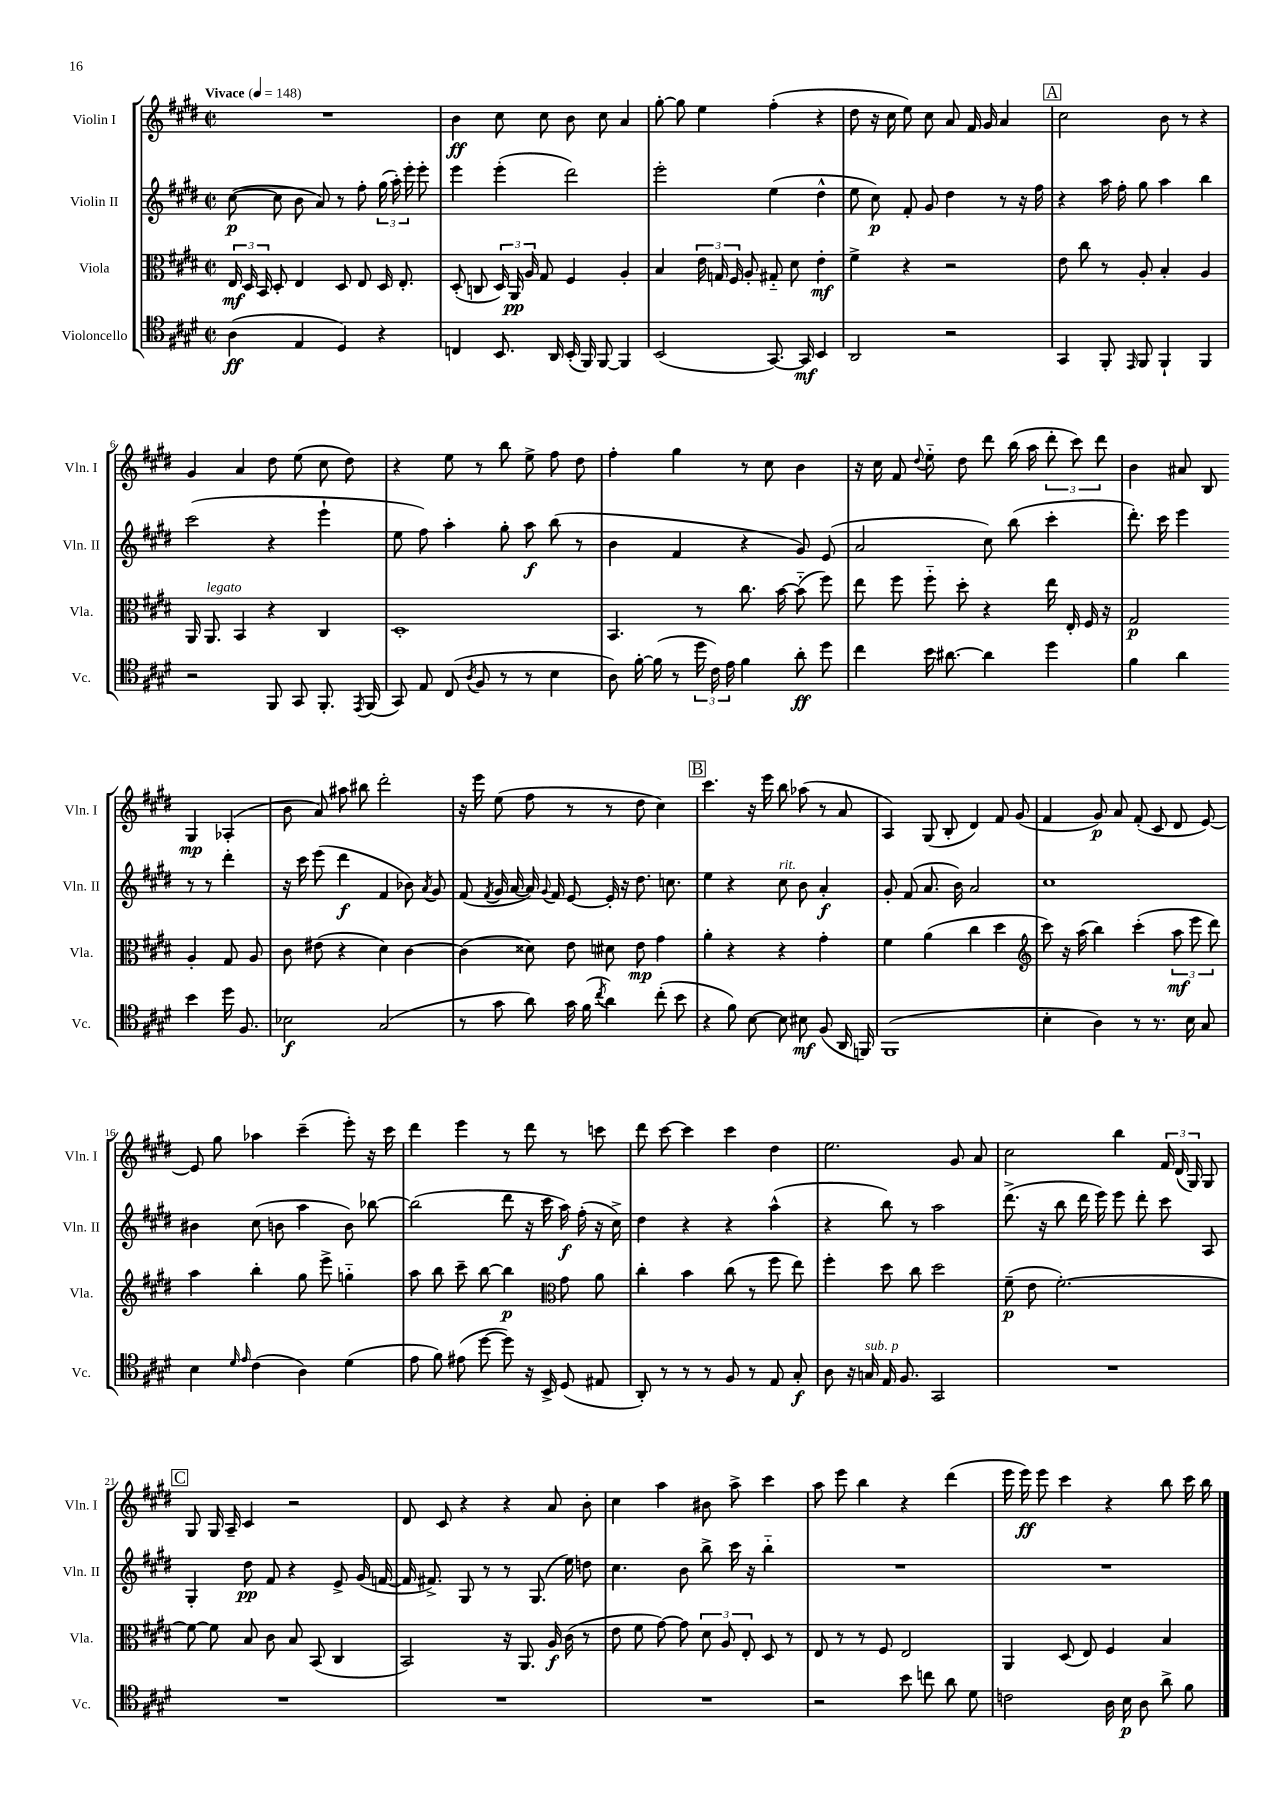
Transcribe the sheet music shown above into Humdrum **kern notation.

**kern	**kern	**kern	**kern
*staff4	*staff3	*staff2	*staff1
*clefC4	*clefC3	*clefG2	*clefG2
*k[f#c#g#d#]	*k[f#c#g#d#]	*k[f#c#g#d#]	*k[f#c#g#d#]
*M2/2	*M2/2	*M2/2	*M2/2
*met(c|)	*met(c|)	*met(c|)	*met(c|)
*MM148	*MM148	*MM148	*MM148
(4A\	24E/	([8cc#\	1r
.	24D#/	.	.
.	24BB/	.	.
.	8D#'/	8cc#\]	.
4E/	4E/	8b\	.
.	.	8a/)	.
4D#/)	8D#/	8r	.
.	8E/	8ff#'\	.
4r	16D#/	(24gg#\	.
.	.	24aa'\)	.
.	8.E'/	.	.
.	.	24eee'\	.
.	.	8eee'\	.
=	=	=	=
4C/	(8D#'/	4eee\	4b\
.	8C/	.	.
8.BB/	24D#/)	(4eee'\	8cc#\
.	24AA/	.	.
.	24A/	.	.
.	8G#/	.	8cc#\
16AA/	.	.	.
(16BB'/	4F#/	2ddd#\)	8b\
16FF#/)	.	.	.
[8FF#/	.	.	8cc#\
4FF#/]	4A'/	.	4a/
=	=	=	=
(2BB/	4B/	2eee'\	[8gg#'\
.	.	.	8gg#\]
.	24e\	.	4ee\
.	24G/	.	.
.	24F#/	.	.
.	8A'/	.	.
[8.GG#/)	8G#'~/	(4ee\	(4ff#'\
.	8d#\	.	.
16GG#/]	.	.	.
4BB/	4e'\	4dd#^^\	4r
=	=	=	=
2AA/	4f#^\	8ee\	8dd#\
.	.	8cc#\)	16r
.	.	.	16cc#\
.	4r	8f#'/	8ee\)
.	.	8g#/	8cc#\
2r	2r	4dd#\	8a/
.	.	.	16f#/
.	.	.	16g#/
.	.	8r	4a/
.	.	16r	.
.	.	16ff#\	.
=	=	=	=
4GG#/	8e\	4r	2cc#\
.	8cc#\	.	.
8FF#'/	8r	16aa\	.
.	.	16ff#'\	.
16qqEE/	.	.	.
8FF#/	8A'/	8gg#\	.
4FF#`/	4B'/	4aa\	8b\
.	.	.	8r
4FF#/	4A/	4bb\	4r
=	=	=	=
2r	16AA/	(2ccc#\	4g#/
.	8.AA/	.	.
.	4BB/	.	4a/
8FF#/	4r	4r	8dd#\
8GG#/	.	.	(8ee\
8.FF#'/	4C#/	4eee`\	8cc#\
.	.	.	8dd#\)
8qEE/	.	.	.
(16FF#/	.	.	.
=	=	=	=
8GG#/)	1D#'	8ee\	4r
8E/	.	8ff#\)	.
(8C#/	.	4aa'\	8ee\
8qA/	.	.	.
8F#/	.	.	8r
8r	.	8gg#'\	8bb\
8r	.	8aa\	8ee^\
4B\	.	(8bb\	8ff#\
.	.	8r	8dd#\
=	=	=	=
8A\)	4.BB/	4b\	4ff#'\
[16f#'\	.	.	.
(16f#\]	.	.	.
8r	.	4f#/	4gg#\
24dd#\	8r	.	.
24c#\)	.	.	.
24e\	.	.	.
4f#\	8.cc#\	4r	8r
.	.	.	8cc#\
.	[16b\	.	.
8a'\	(8b'~\]	8g#/)	4b\
8dd#\	8ff#\)	(8e/	.
=	=	=	=
4cc#\	8ee\	2a/	16r
.	.	.	16cc#\
.	8ff#\	.	8f#/
.	.	.	8qqdd#/
16b\	8ff#'~\	.	8ee'~\
[8.a#\	.	.	.
.	8dd#'\	.	8dd#\
4a#\]	4r	8cc#\)	8ddd#\
.	.	(8bb\	(16bb\
.	.	.	16aa\
4dd#\	16ee\	4ccc#'\	12ddd#'\
.	16E'/	.	.
.	.	.	12ccc#\)
.	16F#/	.	.
.	.	.	12ddd#\
.	16r	.	.
=	=	=	=
4f#\	2G#/	8.ddd#'\)	4b\
.	.	16ccc#\	.
4a\	.	4eee\	8a#/
.	.	.	8B/
4b\	4A'/	8r	4G#/
.	.	8r	.
16dd#\	8G#/	4ddd#'\	(4A-'/
8.F#/	.	.	.
.	8A/	.	.
=	=	=	=
2B-\	8c#\	16r	8b\
.	.	16ccc#\	.
.	(8e#\	(8eee\	8a/)
.	4r	4ddd#\	8aa#\
.	.	.	8bb#\
(2G#/	4d#\)	4f#/	2ddd#'\
.	[4c#\	8b-\)	.
.	.	8qa/	.
.	.	8g#/	.
=	=	=	=
8r	(4c#\]	(8f#/	16r
.	.	.	16eee\
.	.	8qf#/	.
8g#\	.	16g#/	(8ee\
.	.	[16a/	.
8a\)	8d##\)	16a/])	8ff#\
.	.	8qqg#/	.
.	.	16f#/	.
16g#\	8e\	[8e/	8r
(16f#\	.	.	.
8qcc#/	.	.	.
4a\)	8d#\	16e'/]	8r
.	.	16r	.
.	8e\	8.dd#\	8dd#\
(8cc#'\	4g#\	.	4cc#\)
.	.	8.cc\	.
8b\	.	.	.
=	=	=	=
4r	4a'\	4ee\	4.ccc#\
8f#\)	4r	4r	.
[8B\	.	.	16r
.	.	.	16eee\
8B\]	4r	8cc#\	8bb\
8B#\	.	8b\	(8aa-\
(8F#/	4g#'\	4a'/	8r
16AA/	.	.	8a/
16FF/)	.	.	.
=	=	=	=
(1FF#	4f#\	8g#'/	4A/)
.	.	(8f#/	.
.	(4a\	8.a/	(8G#/
.	.	.	8B'/
.	.	16b\)	.
.	4cc#\	2a/	4d#/)
.	4dd#\	.	8f#/
.	.	.	(8g#/
=	=	=	=
*	*clefG2	*	*
4B'\	8ccc#\)	1cc#	4f#/
.	16r	.	.
.	(16aa\	.	.
4A\)	4bb\)	.	8g#/)
.	.	.	8a/
8r	(4ccc#'\	.	(8f#'/
8.r	.	.	8c#/
.	12aa\	.	8d#/
16B\	.	.	.
.	12eee\	.	.
8G#/	.	.	[8e/)
.	12ddd#\)	.	.
=	=	=	=
4B\	4aa\	4b#\	8e/]
.	.	.	8gg#\
16qqd#/	.	.	.
16qqe/	.	.	.
(4c#\	4bb'\	(8cc#\	4aa-\
.	.	8b\	.
4A\)	8gg#\	4aa\	(4ccc#~\
.	8eee^\	.	.
(4d#\	4gg'~\	8b\)	8eee'\)
.	.	[8bb-\	16r
.	.	.	16ccc#\
=	=	=	=
8e\	8aa\	(2bb-\]	4ddd#\
8f#\)	8bb\	.	.
(8e#\	8ccc#~\	.	4eee\
[8dd#\	[8bb\	.	.
8dd#\])	4bb\]	8ddd#\	8r
16r	.	16r	8ddd#\
16BB^/	.	16ccc#\	.
*	*clefC3	*	*
(8D#/	8g#\	16aa\)	8r
.	.	(16ff#'\	.
8E#/	8a\	16r	8ccc\
.	.	16cc#^\)	.
=	=	=	=
8AA'/)	4cc#'\	4dd#\	8ddd#\
8r	.	.	[8ccc#\
8r	4b\	4r	4ccc#\]
8r	.	.	.
8F#/	(8cc#\	4r	4ccc#\
8r	8r	.	.
8E/	8ff#\	(4aa^^\	4dd#\
8G#'/	8ee\)	.	.
=	=	=	=
8A\	4ff#'\	4r	2.ee\
16r	.	.	.
16G/	.	.	.
16E/	8dd#\	8bb\)	.
8.F#/	.	.	.
.	8cc#\	8r	.
2GG#/	2dd#\	2aa\	.
.	.	.	8g#/
.	.	.	8a/
=	=	=	=
1r	(8f#~\	(8.ddd#^\	2cc#\
.	8e\	.	.
.	.	16r	.
.	[2.f#'\)	8bb\	.
.	.	16ddd#\	.
.	.	16eee\)	.
.	.	8eee\	4bb\
.	.	8ddd#'\	.
.	.	8ccc#\	24f#/
.	.	.	(24d#/
.	.	.	24G#/)
.	.	8A/	8G#/
=	=	=	=
1r	8f#\_	4G#'/	8G#/
.	8f#\]	.	16G#/
.	.	.	16A~/
.	8B/	8dd#\	4c#/
.	8c#\	8f#/	.
.	8B/	4r	2r
.	(8BB/	.	.
.	4C#/	8e^/	.
.	.	(16g#/	.
.	.	[16f/	.
=	=	=	=
1r	2BB/)	16f/]	8d#/
.	.	8.f#^/)	.
.	.	.	8c#/
.	.	8G#/	4r
.	.	8r	.
.	16r	8r	4r
.	8.AA/	.	.
.	.	(8.G#/	.
.	16A/	.	8a/
.	(16c#\	16ee\)	.
.	8r	8dd\	8b'\
=	=	=	=
1r	8e\	4.cc#\	4cc#\
.	8f#\	.	.
.	[8g#\)	.	4aa\
.	8g#\]	8b\	.
.	12d#\	8bb^\	8b#\
.	12A/	.	.
.	.	16ccc#\	8aa^\
.	12E'/	.	.
.	.	16r	.
.	8D#/	4bb'~\	4ccc#\
.	8r	.	.
=	=	=	=
2r	8E/	1r	8aa\
.	8r	.	8eee\
.	8r	.	4bb\
.	8F#/	.	.
8b\	2E/	.	4r
8cc\	.	.	.
8a\	.	.	(4ddd#\
8d#\	.	.	.
=	=	=	=
2c\	4AA/	1r	16eee\
.	.	.	16eee\)
.	.	.	8eee\
.	(8D#/	.	4ccc#\
.	8E/)	.	.
16A\	4F#/	.	4r
16B\	.	.	.
8A\	.	.	.
8a^\	4B/	.	8bb\
8f#\	.	.	16ccc#\
.	.	.	16bb\
==	==	==	==
*-	*-	*-	*-
